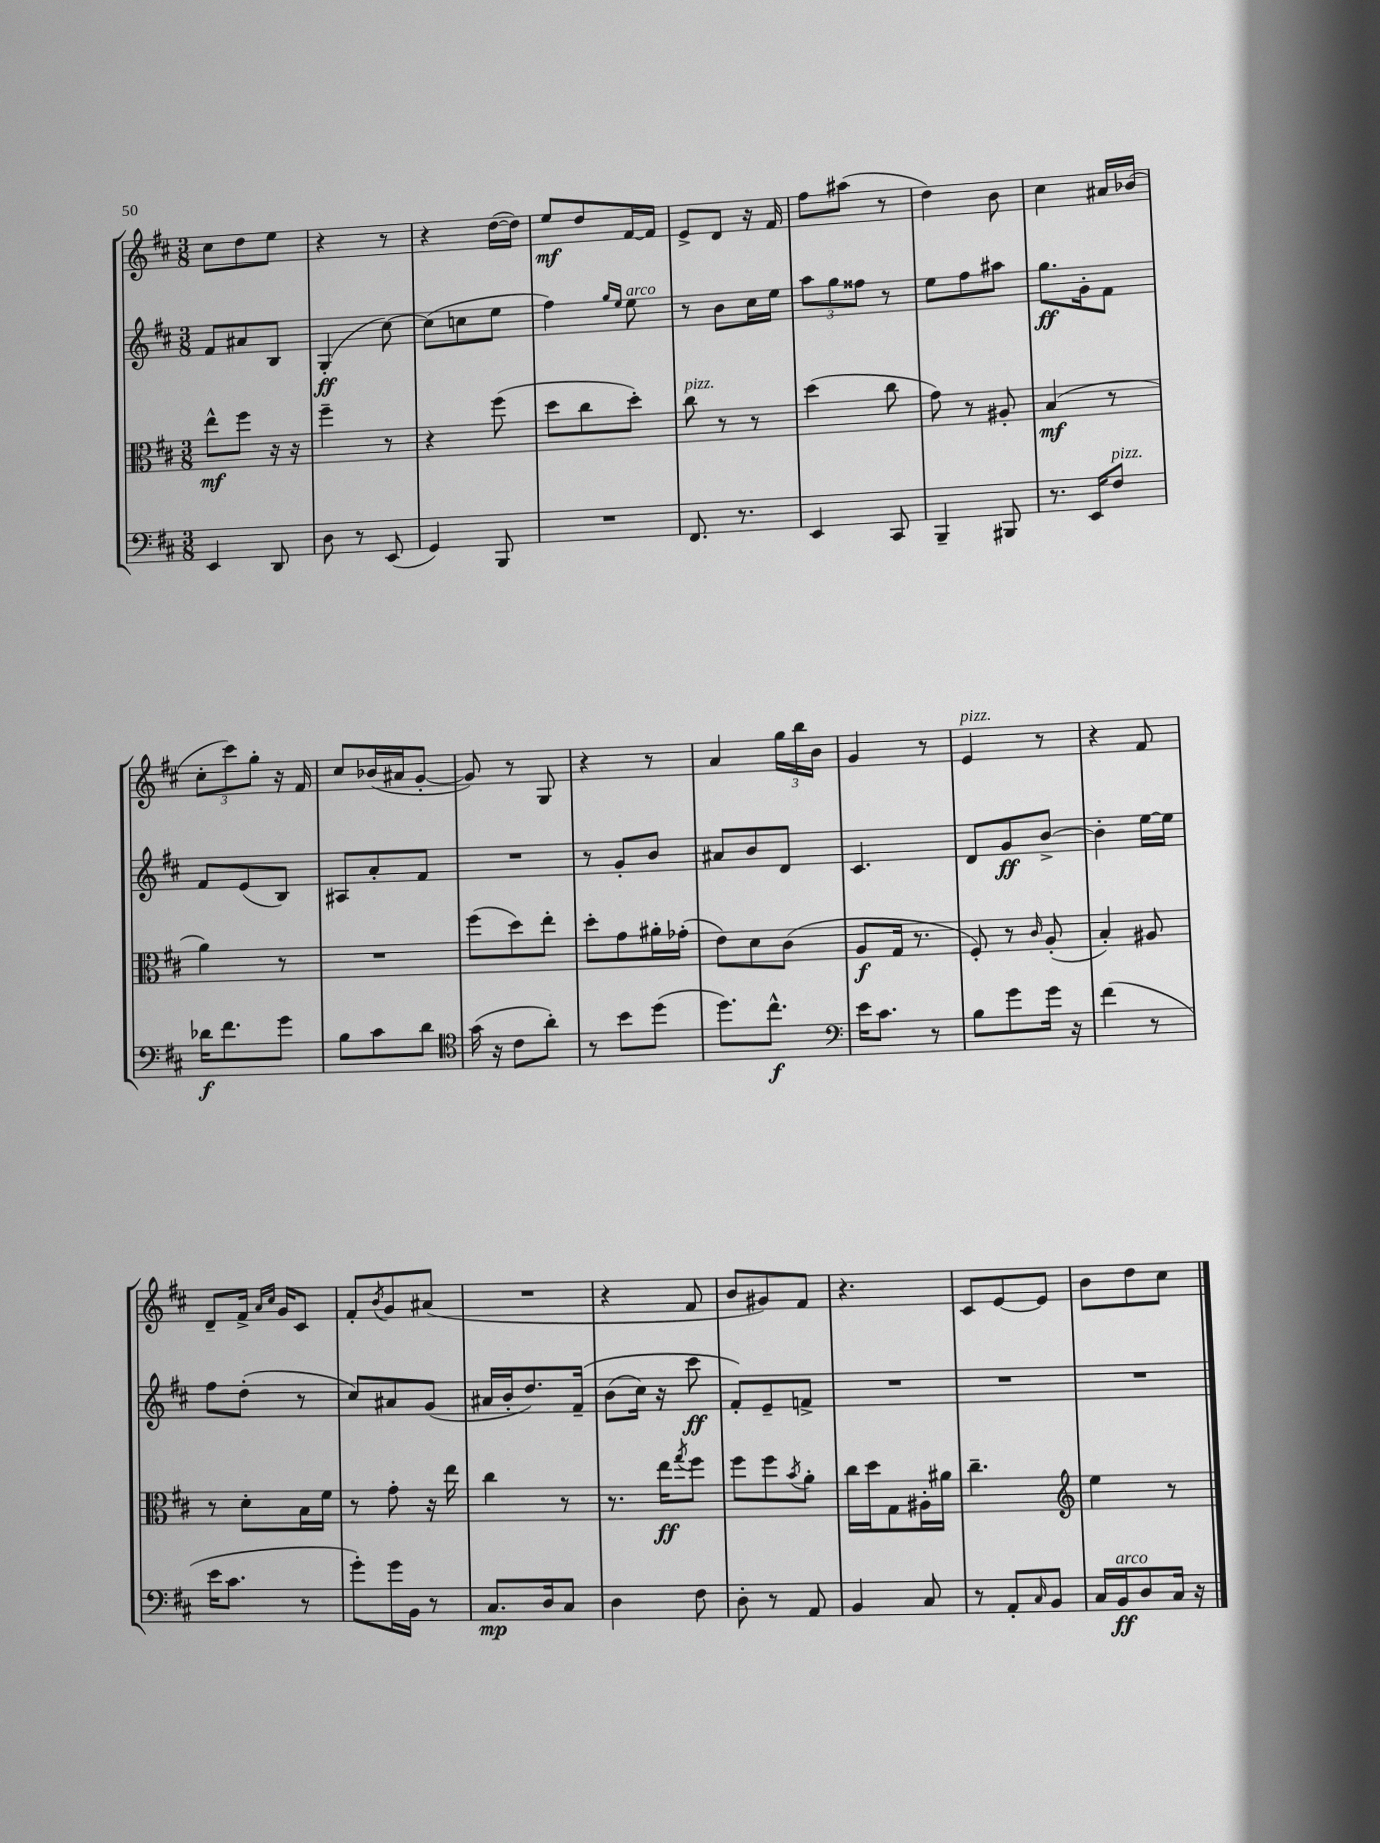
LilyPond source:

<<
\new StaffGroup <<
\new Staff = "s0" {
    \clef treble \key d \major \numericTimeSignature \time 3/8
    cis''8 d''8 e''8 |
    r4 r8 |
    r4 d''16~( d''16) |
    e''8\mf d''8 fis'16~ fis'16 |
    e'8-> d'8 r16 fis'16 |
    fis''8 ais''8( r8 |
    d''4) b'8 |
    cis''4 ais'16 bes'16( |
    \tuplet 3/2 { cis''8-. cis'''8) g''8-. } r16 fis'16 |
    cis''8 bes'16( ais'16 g'8~-. |
    g'8) r8 g8 |
    r4 r8 |
    a'4 \tuplet 3/2 { g''16 b''16 b'16 } |
    g'4 r8 |
    e'4^\markup { \italic "pizz." } r8 |
    r4 fis'8 |
    d'8-- fis'16-> \grace { a'16 cis''16 } g'16 cis'8 |
    fis'8-. \acciaccatura { b'8 } g'8 ais'8( |
    R4. |
    r4 fis'8 |
    b'8 gis'8) fis'8 |
    r4. |
    cis'8 e'8~ e'8 |
    b'8 d''8 cis''8 \bar "|." |
}
\new Staff = "s1" {
    \clef treble \key d \major \numericTimeSignature \time 3/8
    fis'8 ais'8 b8 |
    g4-.\ff( cis''8~) |
    cis''8( c''8 e''8 |
    fis''4) \grace { g''16 e''16 } e''8^\markup { \italic "arco" } |
    r8 b'8 cis''16 e''16 |
    \tuplet 3/2 { a''8 g''8 fisis''8 } r8 |
    e''8 fis''8 ais''8 |
    g''8.\ff g'16-. fis'8 |
    fis'8 e'8( b8) |
    ais8 a'8-. fis'8 |
    R4. |
    r8 g'8-. b'8 |
    ais'8 b'8 d'8 |
    cis'4. |
    d'8 g'8\ff b'8~-> |
    b'4-. e''16~ e''16 |
    fis''8 d''8-.( r8 |
    cis''8) ais'8 g'8( |
    ais'16 b'16-. d''8.) fis'16--\( |
    b'8( cis''16) r16 cis'''8\ff |
    fis'8-.\) e'8-- f'8-> |
    R4. |
    R4. |
    R4. \bar "|." |
}
\new Staff = "s2" {
    \clef alto \key d \major \numericTimeSignature \time 3/8
    e''8-^\mf fis''8 r16 r16 |
    fis''4-- r8 |
    r4 fis''8( |
    d''8 cis''8 d''8-.) |
    cis''8^\markup { \italic "pizz." } r8 r8 |
    d''4( cis''8 |
    g'8) r8 ais8-. |
    b4\mf( r8 |
    a'4) r8 |
    R4. |
    fis''8( d''8) e''8-. |
    d''8-. g'8 ais'16-. ges'16-.( |
    e'8) d'8 cis'8( |
    a8\f g16 r8. |
    fis8-.) r8 \grace { cis'16 } a8-.( |
    b4-.) ais8 |
    r8 d'8-. b16 fis'16 |
    r8 g'8-. r16 e''16 |
    cis''4 r8 |
    r8. e''16\ff \acciaccatura { g''8 } fis''8 |
    fis''8 fis''8 \acciaccatura { b'8 } a'8-. |
    cis''16 d''16 g8 ais16-. ais'16 |
    cis''4.-- |
    \clef treble e''4 r8 \bar "|." |
}
\new Staff = "s3" {
    \clef bass \key d \major \numericTimeSignature \time 3/8
    e,4 d,8 |
    d8 r8 e,8( |
    g,4) b,,8 |
    R4. |
    fis,8. r8. |
    e,4 cis,8 |
    b,,4-- bis,,8 |
    r8. e,16 fis8^\markup { \italic "pizz." } |
    des'16\f fis'8. g'8 |
    b8 cis'8 d'8 |
    \clef tenor g'16( r16 cis'8 a'8-.) |
    r8 b'8 d''8( |
    d''8.) cis''8.-^\f |
    \clef bass e'16 cis'8. r8 |
    b8 g'8 g'16 r16 |
    fis'4( r8 |
    e'16 cis'8. r8 |
    g'8-.) g'16 b,16 r8 |
    cis8.\mp d16 cis8 |
    d4 fis8 |
    d8-. r8 a,8 |
    b,4 cis8 |
    r8 a,8-. \grace { cis16 } b,8 |
    cis16 b,16\ff^\markup { \italic "arco" } d8 cis16 r16 \bar "|." |
}
>>
>>
\layout { \context { \Score \remove "Bar_number_engraver" } }
